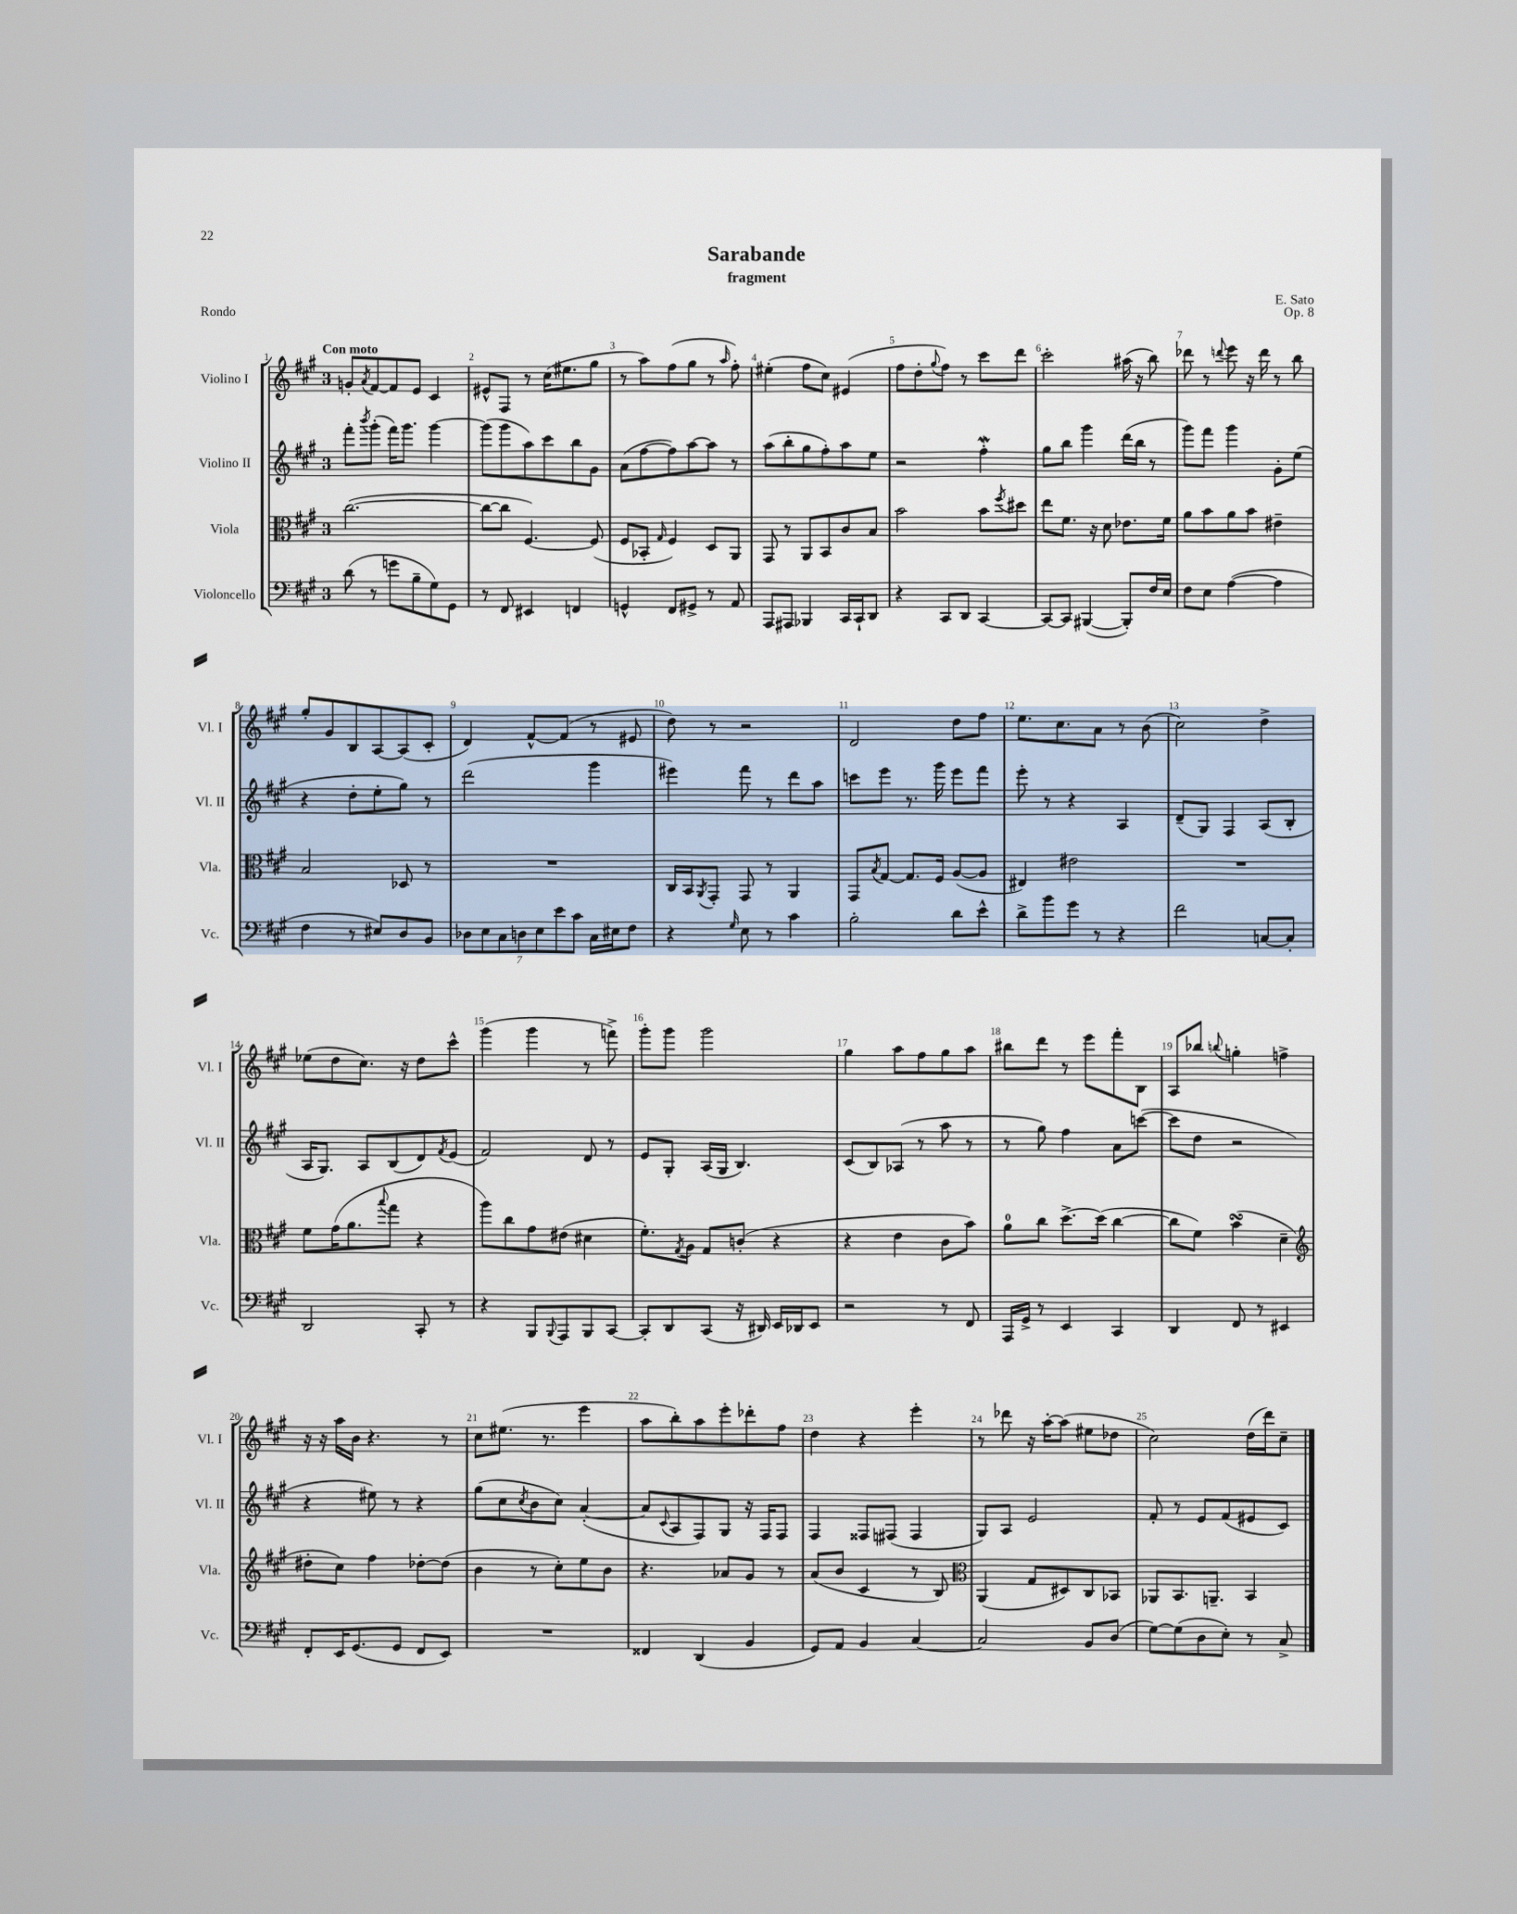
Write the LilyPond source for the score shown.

\header { title = "Sarabande" composer = "E. Sato" subtitle = "fragment" opus = "Op. 8" piece = "Rondo" }
<<
\new StaffGroup <<
\new Staff = "s0" \with { instrumentName = "Violino I" shortInstrumentName = "Vl. I" } {
    \clef treble \key a \major \once \override Staff.TimeSignature.style = #'single-digit \time 3/4 \tempo "Con moto"
    g'8-. \acciaccatura { a'8 } fis'8~ fis'8 e'8 cis'4 |
    eis'8-^ fis8 r8 cis''16( eis''8. gis''8 |
    r8 a''8) fis''8( gis''8 r8 \grace { a''16 } fis''8-.) |
    eis''4-.( fis''8 cis''8) eis'4( |
    fis''8 d''8-. \appoggiatura { gis''8 } fis''8) r8 cis'''8 d'''8 |
    cis'''2-. ais''16( r16 b''8) |
    des'''8 r8 \appoggiatura { d'''8 } e'''8 r16 d'''16 r8 b''8 |
    gis''8-. gis'8 b8 a8~ a8( cis'8-. |
    d'4) fis'8~-^ fis'8( r8 eis'8 |
    d''8) r8 r2 |
    d'2 d''8 fis''8 |
    e''8. cis''8. a'8 r8 b'8( |
    cis''2) d''4-> |
    ees''8( d''8 cis''8.) r16 d''8 cis'''8-^ |
    gis'''4( gis'''4 r8 f'''8->) |
    gis'''8-. gis'''8 gis'''2 |
    gis''4 a''8 fis''8 gis''8 a''8 |
    bis''8 d'''8 r8 e'''8 fis'''8-. b8 |
    a8 bes''8 \appoggiatura { b''8 } g''4-. f''4-> |
    r16 r16 a''16 b'16 r4. r8 |
    cis''8 eis''8.( r8. e'''4 |
    a''8 b''8-.) a''8 e'''8-. des'''8-. fis''8 |
    d''4 r4 e'''4-. |
    r8 des'''8 r16 a''16~-. a''8( eis''8 des''8 |
    cis''2) d''16( d'''16) cis''8-- \bar "|." |
}
\new Staff = "s1" \with { instrumentName = "Violino II" shortInstrumentName = "Vl. II" } {
    \clef treble \key a \major \once \override Staff.TimeSignature.style = #'single-digit \time 3/4
    fis'''8-. \acciaccatura { b'''8 } gis'''8-.( fis'''16) gis'''8. gis'''4~ |
    gis'''8( gis'''8 a''8) cis'''8 b''8 gis'8 |
    a'8( fis''8~ fis''8) a''8~ a''8 r8 |
    a''8( b''8-. gis''8 fis''8-.) a''8 e''8 |
    r2 fis''4-.\mordent |
    gis''8 b''8 gis'''4 d'''16( b''16 r8 |
    gis'''8) fis'''8 gis'''4 gis'8-. e''8( |
    r4 d''8-. e''8-. gis''8) r8 |
    d'''2( gis'''4 |
    eis'''4) fis'''8 r8 d'''8 a''8 |
    c'''8 e'''8 r8. gis'''16 e'''8 fis'''8 |
    e'''8-. r8 r4 a4 |
    d'8--( gis8) fis4 a8( b8-. |
    a16 gis8.) a8 b8( d'8) \acciaccatura { fis'8 } e'8( |
    fis'2) d'8 r8 |
    e'8 gis8-. a16( gis16 b4.) |
    cis'8( b8) aes8( r8 a''8 r8 |
    r8 gis''8) fis''4 a'8 c'''8~( |
    c'''8 d''8 r2 |
    r4 eis''8) r8 r4 |
    gis''8( cis''8 \acciaccatura { cis''8 } b'8 cis''8) a'4~-.( |
    a'8 \appoggiatura { cis'8 } a8 fis8) gis8 r16 fis16 fis8 |
    fis4 fisis8 fis8( fis4 |
    gis8) a8 e'2 |
    fis'8-. r8 e'8 fis'8( eis'8 cis'8) \bar "|." |
}
\new Staff = "s2" \with { instrumentName = "Viola" shortInstrumentName = "Vla." } {
    \clef alto \key a \major \once \override Staff.TimeSignature.style = #'single-digit \time 3/4
    cis''2.~( |
    cis''8~ cis''8 fis4.~) fis8( |
    fis8 bes,8-. \grace { gis16 } fis4) d8 a,8 |
    gis,8 r8 a,8 b,8 cis'8 b8 |
    b'2 b'8 \acciaccatura { fis''8 } dis''8 |
    e''8 fis'8. r16 d'8 ees'8. fis'16 |
    a'8 b'8 a'8 b'8 eis'4-- |
    b2 des8 r8 |
    R2. |
    cis16 b,16 \acciaccatura { a,8 } gis,8-. gis,8 r8 a,4 |
    gis,8 \acciaccatura { b8 } gis8~ gis8. fis16 a8~( a8 |
    eis4) eis'2 |
    R2. |
    fis'8 gis'16( a'8. \appoggiatura { b''8 } gis''8 r4 |
    a''8) cis''8 gis'8 eis'8( dis'4 |
    fis'8.-.) \acciaccatura { gis8 } a16 gis8 c'8-.( r4 |
    r4 e'4 cis'8 b'8) |
    a'8-0 cis''8 d''8.~-> d''16( cis''4~ |
    cis''8 fis'8) b'4\turn( d'4-- |
    \clef treble dis''8-. cis''8) fis''4 des''8~-. des''8( |
    b'4 r8 cis''8-.) e''8 b'8 |
    r4. aes'8 gis'8 r8 |
    a'8( b'8 cis'4 r8 b8) |
    \clef alto a,4( gis8 dis8) cis8 bes,8 |
    aes,8 b,8. a,8.-- b,4 \bar "|." |
}
\new Staff = "s3" \with { instrumentName = "Violoncello" shortInstrumentName = "Vc." } {
    \clef bass \key a \major \once \override Staff.TimeSignature.style = #'single-digit \time 3/4
    d'8( r8 g'8 b8-- gis8) gis,8 |
    r8 fis,8 eis,4 f,4 |
    g,4-^ fis,8 gis,8-> r8 a,8 |
    a,,8 ais,,8 bes,,4 cis,16 cis,16-! d,8 |
    r4 cis,8 d,8 cis,4~ |
    cis,8~ cis,8 bis,,4~( bis,,8-.) fis16 e16 |
    fis8 e8 a4~( a4 |
    fis4 r8 eis8) d8 b,8 |
    \tuplet 7/4 { des8 e8 cis8 d8 e8 e'8 cis'8 } cis16 eis16 fis8 |
    r4 \grace { gis16 } e8 r8 cis'4 |
    b2-. d'8 e'8-^ |
    d'8-> b'8 gis'8 r8 r4 |
    fis'2 c8~ c8-. |
    d,2 cis,8-. r8 |
    r4 b,,8 \appoggiatura { b,,8 } a,,8 b,,8 cis,8~ |
    cis,8-. d,8 cis,8( r16 dis,16) e,16 des,16 e,8 |
    r2 r8 fis,8 |
    a,,16 gis,16-> r8 e,4 cis,4 |
    d,4 fis,8 r8 eis,4 |
    fis,8-. e,16 gis,8.( gis,8 fis,8 e,8) |
    R2. |
    fisis,4 d,4( b,4 |
    gis,8) a,8 b,4 cis4~ |
    cis2 b,8 d8( |
    gis8~) gis8( d8 e8-.) r8 cis8-> \bar "|." |
}
>>
>>
\layout { \context { \Score \override BarNumber.break-visibility = ##(#f #t #t) barNumberVisibility = #all-bar-numbers-visible } }
